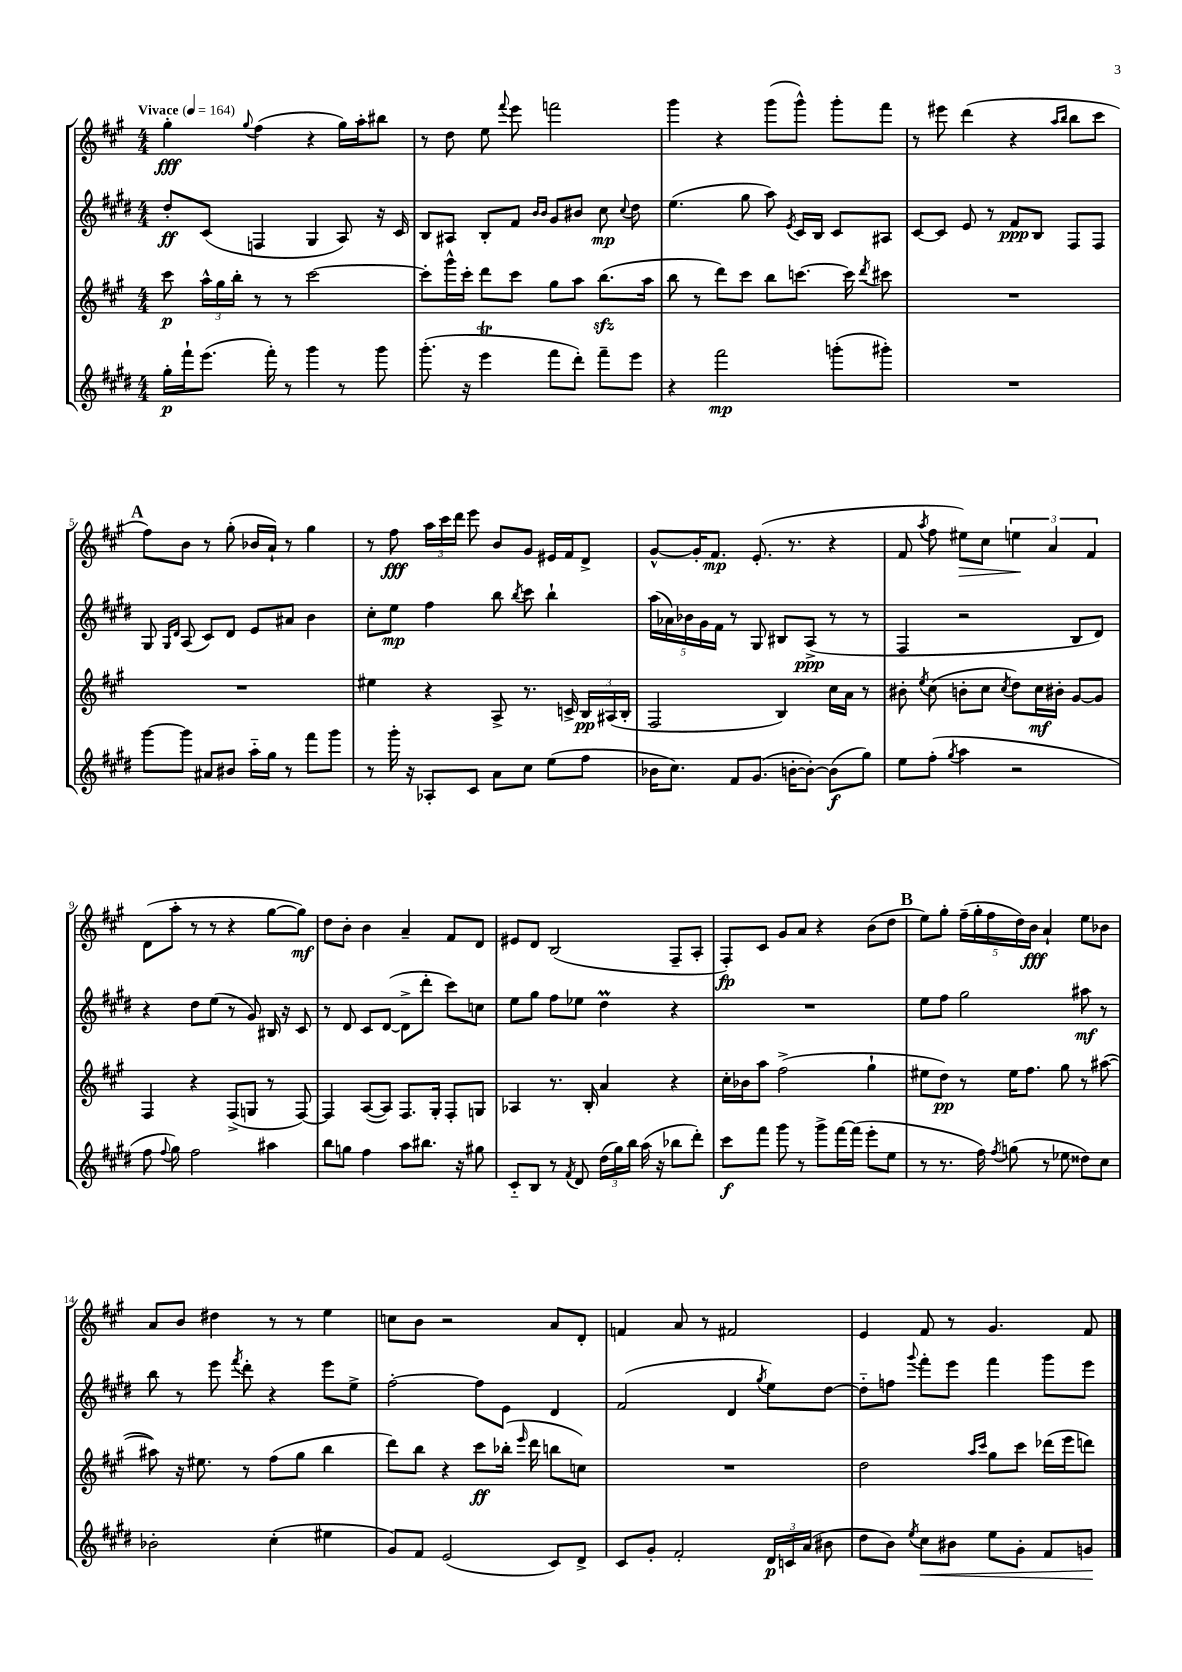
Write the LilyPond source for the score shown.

<<
\new StaffGroup <<
\new Staff = "s0" {
    \clef treble \key a \major \numericTimeSignature \time 4/4 \tempo "Vivace" 4 = 164
    \autoBeamOff gis''4-.\fff \appoggiatura { gis''8 } fis''4( r4 gis''16[) a''16-. bis''8] |
    r8 d''8 e''8 \appoggiatura { fis'''8 } e'''8 f'''2 |
    gis'''4 r4 gis'''8[( gis'''8]-^) gis'''8[-. fis'''8] |
    r8 eis'''8 d'''4( r4 \grace { a''16[ b''16] } b''8[ cis'''8] |
    \mark \markup { \bold "A" } fis''8[) b'8] r8 gis''8-.( bes'16[ a'16]-!) r8 gis''4 |
    r8 fis''8\fff \tuplet 3/2 { a''16[ cis'''16 d'''16] } e'''8 b'8[ gis'8] eis'16[ fis'16 d'8]-> |
    gis'8[~-^ gis'16-. fis'8.]\mp e'8.-.( r8. r4 |
    fis'8 \acciaccatura { a''8 } fis''8 eis''8[\>) cis''8] \tuplet 3/2 { e''4\! a'4 fis'4 } |
    d'8[( a''8]-. r8 r8 r4 gis''8[~ gis''8]\mf) |
    d''8[ b'8]-. b'4 a'4-- fis'8[ d'8] |
    eis'8[ d'8] b2( fis8[-- a8]-. |
    fis8[-.\fp) cis'8] gis'8[ a'8] r4 b'8[( d''8] |
    \mark \markup { \bold "B" } e''8[) gis''8]-. \tuplet 5/4 { fis''16[--( gis''16-. fis''16 d''16) b'16]\fff } a'4-! e''8[ bes'8] |
    a'8[ b'8] dis''4 r8 r8 e''4 |
    c''8[ b'8] r2 a'8[ d'8]-. |
    f'4 a'8 r8 fis'2 |
    e'4 fis'8 r8 gis'4. fis'8 \bar "|." |
}
\new Staff = "s1" {
    \clef treble \key e \major \numericTimeSignature \time 4/4
    \autoBeamOff dis''8[-.\ff cis'8]( f4 gis4 a8) r16 cis'16 |
    b8[ ais8] b8[-. fis'8] \grace { b'16[ b'16] } gis'8[ bis'8] cis''8\mp \appoggiatura { cis''8 } dis''8 |
    e''4.( gis''8 a''8) \acciaccatura { e'8 } cis'16[ b16] cis'8[ ais8] |
    cis'8[~ cis'8] e'8 r8 fis'8[\ppp b8] fis8[ fis8] |
    \mark \markup { \bold "A" } gis8 \grace { gis16[ dis'16] } a8( cis'8[) dis'8] e'8[ ais'8] b'4 |
    cis''8[-. e''8]\mp fis''4 b''8 \acciaccatura { b''8 } cis'''8 b''4-! |
    \tuplet 5/4 { a''16[( aes'16) bes'16 gis'16 fis'16] } r8 gis8 bis8[ a8]->\ppp( r8 r8 |
    fis4 r2 b8[ dis'8]) |
    r4 dis''8[ e''8]( r8 gis'8) bis16 r16 cis'8 |
    r8 dis'8 cis'8[ dis'8]~( dis'8[-> dis'''8]-. cis'''8[) c''8] |
    e''8[ gis''8] fis''8[ ees''8] dis''4\prall r4 |
    R1 |
    \mark \markup { \bold "B" } e''8[ fis''8] gis''2 ais''8\mf r8 |
    b''8 r8 e'''8 \acciaccatura { fis'''8 } dis'''8-. r4 e'''8[ e''8]-> |
    fis''2~-. fis''8[ e'8] dis'4 |
    fis'2( dis'4 \acciaccatura { gis''8 } e''8[) dis''8]~ |
    dis''8[-_ f''8] \appoggiatura { gis'''8 } fis'''8[-. e'''8] fis'''4 gis'''8[ e'''8] \bar "|." |
}
\new Staff = "s2" {
    \clef treble \key a \major \numericTimeSignature \time 4/4
    \autoBeamOff cis'''8\p \tuplet 3/2 { a''16[-^ gis''16 b''16]-. } r8 r8 cis'''2~ |
    cis'''8[-. gis'''16-^ cis'''16]-. d'''8[ cis'''8] gis''8[ a''8] b''8.[\sfz( a''16] |
    b''8 r8 d'''8[) cis'''8] b''8[ c'''8.]~ c'''16 \acciaccatura { d'''8 } cis'''8 |
    R1 |
    \mark \markup { \bold "A" } R1 |
    eis''4 r4 a8-> r8. c'16-> \tuplet 3/2 { b16[\pp ais16( b16]-. } |
    fis2 b4) cis''16[ a'16] r8 |
    bis'8-. \acciaccatura { e''8 } cis''8( b'8[-. cis''8] \acciaccatura { cis''8 } d''8[) cis''16\mf bis'16]-. gis'8[~ gis'8] |
    fis4 r4 fis8[->( g8] r8 fis8~) |
    fis4 a8[~( a8]) fis8.[ gis16]-. fis8[-. g8] |
    aes4 r8. b16-. a'4 r4 |
    cis''16[-. bes'16 a''8] fis''2->( gis''4-! |
    \mark \markup { \bold "B" } eis''8[ d''8]\pp) r8 eis''16[ fis''8.] gis''8 r8 ais''8~( |
    ais''8) r16 eis''8. r8 fis''8[( gis''8] b''4 |
    d'''8[) b''8] r4 cis'''8[\ff bes''16]-.( \grace { e'''16 } d'''16 b''8[ c''8]) |
    R1 |
    d''2 \grace { a''16[ cis'''16] } gis''8[ cis'''8] des'''16[( e'''16 d'''8]) \bar "|." |
}
\new Staff = "s3" {
    \clef treble \key e \major \numericTimeSignature \time 4/4
    \autoBeamOff gis''16[-.\p fis'''16-! e'''8.]( fis'''16-.) r8 gis'''4 r8 gis'''8 |
    gis'''8.-.( r16 e'''4\trill fis'''8[ dis'''8]-.) fis'''8[-- e'''8] |
    r4 fis'''2\mp g'''8[-.( gis'''8]-.) |
    R1 |
    \mark \markup { \bold "A" } gis'''8[~ gis'''8] ais'8[ bis'8] a''16[-_ gis''16] r8 fis'''8[ gis'''8] |
    r8 gis'''16-. r16 aes8[-. cis'8] a'8[ cis''8] e''8[( fis''8] |
    bes'16[ cis''8.]) fis'8[ gis'8.]( b'16[~-. b'8]~-.) b'8[\f( gis''8]) |
    e''8[ fis''8]-.( \acciaccatura { gis''8 } a''4 r2 |
    fis''8 \appoggiatura { fis''8 } gis''8) fis''2 ais''4 |
    b''8[ g''8] fis''4 a''8[ bis''8.] r16 gis''8 |
    cis'8[-_ b8] r8 \acciaccatura { fis'8 } dis'8 \tuplet 3/2 { dis''16[( gis''16) b''16] } a''16( r16 bes''8[ dis'''8]-.) |
    cis'''8[\f fis'''8] gis'''8 r8 gis'''8[-> fis'''16~ fis'''16]( e'''8[-. e''8] |
    \mark \markup { \bold "B" } r8 r8. fis''16) \acciaccatura { fis''8 } g''8( r8 ees''8 disis''8[) cis''8] |
    bes'2-. cis''4-.( eis''4 |
    gis'8[) fis'8] e'2( cis'8[) dis'8]-> |
    cis'8[ gis'8]-. fis'2-. \tuplet 3/2 { dis'16[\p c'16 a'16]( } bis'8 |
    dis''8[ b'8]) \acciaccatura { e''8 } cis''8[\< bis'8] e''8[ gis'8]-. fis'8[ g'8]\! \bar "|." |
}
>>
>>
